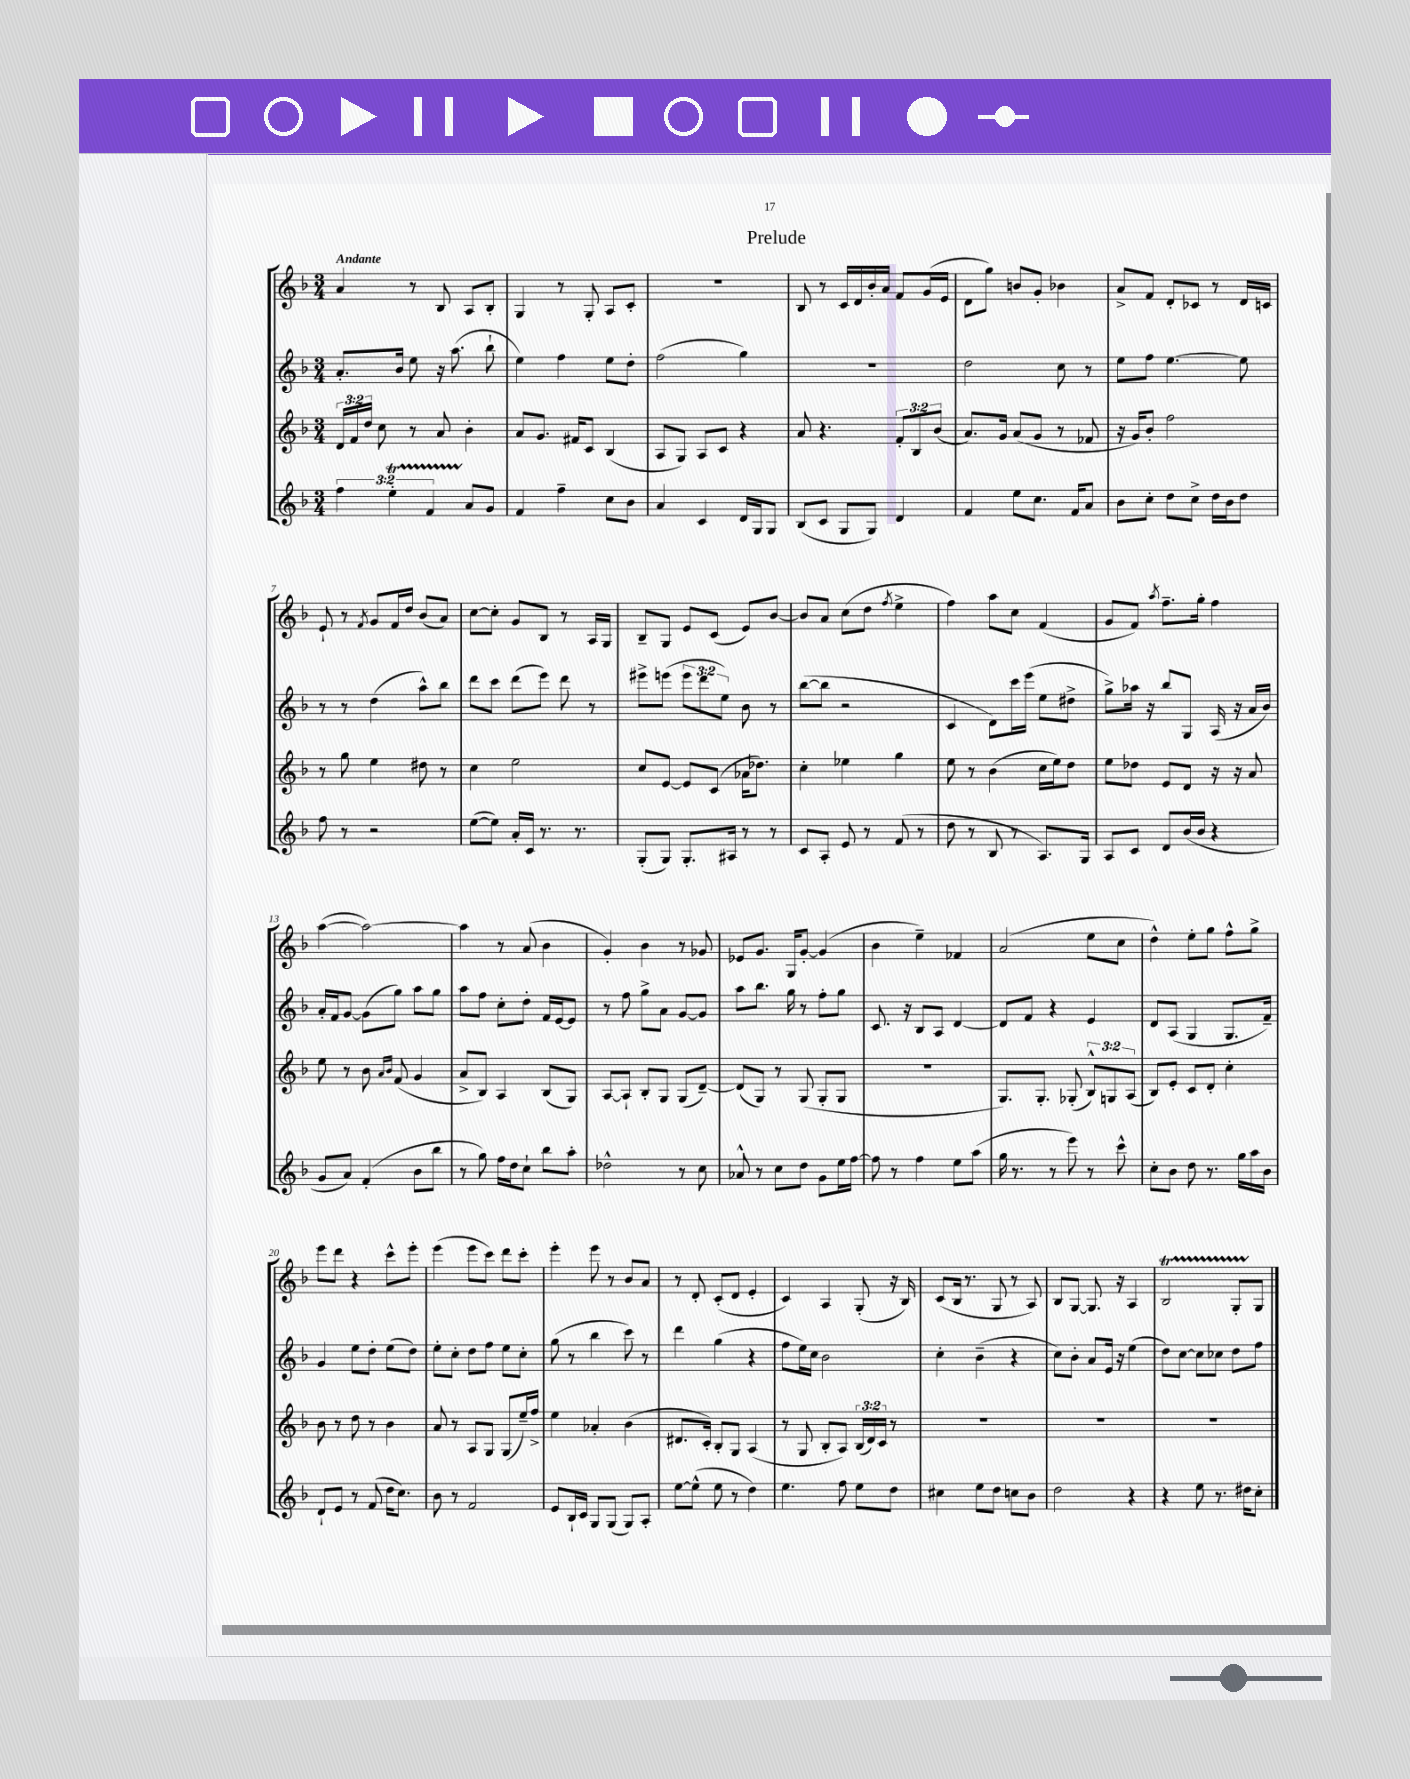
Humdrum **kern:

**kern	**kern	**kern	**kern
*staff4	*staff3	*staff2	*staff1
*clefG2	*clefG2	*clefG2	*clefG2
*k[b-]	*k[b-]	*k[b-]	*k[b-]
*M3/4	*M3/4	*M3/4	*M3/4
6ff	24d	8.a'	4a
.	24f	.	.
.	24dd	.	.
.	8cc	.	.
6ee'	.	.	.
.	.	16b-	.
.	8r	8ee	8r
6f	.	.	.
.	8a	16r	8B-
.	.	(8.aa	.
8a	4b-'	.	8A
8g	.	8bb-`	8B-'
=	=	=	=
4f	8a	4ee)	4G
.	8.g	.	.
4ff~	.	4ff	8r
.	16f#	.	.
.	8c	.	8G'
8cc	(4B-	8ee	8A
8b-	.	8dd'	8c'
=	=	=	=
4a	8A	(2ff	2.r
.	8G)	.	.
4c	8A	.	.
.	8c	.	.
16d	4r	4gg)	.
16G	.	.	.
8G	.	.	.
=	=	=	=
(8B-	8a	2.r	8B-
8c	4.r	.	8r
8G	.	.	16c
.	.	.	16d
8G)	.	.	16b-'
.	.	.	16a
4d	12f'	.	8f
.	12B-	.	.
.	.	.	(16g
.	(12b-	.	.
.	.	.	16e
=	=	=	=
4f	8.a)	2dd	8d
.	.	.	8gg)
.	16g	.	.
8ee	(8a	.	8b
8.cc	8g	.	8g'
.	8r	8cc	4b-
16f	.	.	.
8a	8f-	8r	.
=	=	=	=
8b-	16r	8ee	8a^
.	16g)	.	.
8cc'	8b-'	8ff	8f
8dd	2ff	[4.ee	8d'
8cc^	.	.	8c-
16dd	.	.	8r
16b-	.	.	.
8dd	.	8ee]	16d
.	.	.	16c
=	=	=	=
8ff	8r	8r	8e`
8r	8gg	8r	8r
.	.	.	8qf
2r	4ee	(4dd	8g
.	.	.	16f
.	.	.	16dd
.	8dd#	8aa^^)	(8b-
.	8r	8bb-	8a)
=	=	=	=
([8ee	4cc	8ddd	[8cc
8ee])	.	8ccc	8cc']
16a'	2ee	(8ddd	8g
16c	.	.	.
8.r	.	8eee)	8B-
.	.	8ddd	8r
8.r	.	.	.
.	.	8r	16A
.	.	.	16G
=	=	=	=
(8G'	8cc	8eee#^	8B-~
8G)	[8e	(8eee	8G
8.G'	8e]	12eee	8e
.	.	12ddd	.
.	(8c	.	(8c
.	.	12ee)	.
16A#	.	.	.
8r	16a-	8b-	8e)
.	8.dd-)	.	.
8r	.	8r	[8b-
=	=	=	=
8c	4cc'	([8bb-	8b-]
8A'	.	8bb-]	8a
8e	4ee-	2r	(8cc
8r	.	.	8dd
.	.	.	8qff
(8f	4gg	.	4ee^
8r	.	.	.
=	=	=	=
8dd	8ee	4c	4ff)
8r	8r	.	.
8B-	(4b-	8d)	8aa
8r	.	16ccc	8cc
.	.	(16eee	.
8.A)	16cc	8ee	(4f
.	16ee)	.	.
.	8dd	8dd#^	.
16G	.	.	.
=	=	=	=
8A	8ee	8gg^)	8g
8c	8dd-	16aa-	8f)
.	.	16r	.
.	.	.	8qaa
8d	8e	8bb-	8.ff~
(16b-	8d	8G	.
16b-	.	.	16gg'
4r	16r	(16A	4ff
.	16r	16r	.
.	8a	16a	.
.	.	16b-)	.
=	=	=	=
8g	8ee	16a'	([4aa
.	.	16f	.
8a)	8r	[8g	.
(4f'	8b-	(8g]	2aa_)
.	16qqa	.	.
.	16qqb-	.	.
.	(8f	8gg)	.
8b-	4g	8aa	.
8bb-	.	8gg	.
=	=	=	=
8r	8a^	8aa	4aa]
8gg)	8B-)	8ff	.
16ff	4A	8cc'	8r
16dd	.	.	.
8cc`	.	8dd'	(8a
8bb-	(8B-	16f	4b-
.	.	[16e	.
8aa'	8G)	8e]	.
=	=	=	=
2dd-^^	[8A	8r	4g')
.	8A`]	8ff	.
.	8B-'	8gg^	4b-
.	8G	8a	.
8r	(8G	[8g	8r
8cc	[8d~)	8g]	8g-
=	=	=	=
8a-^^	(8d]	8aa	8e-
8r	8G)	8.bb-	8.g
8cc	8r	.	.
.	.	16gg	16G
8dd	(8G	8r	[8g'
8g	8G'	8ff'	(4g]
16ee	8G	8gg	.
[16ff	.	.	.
=	=	=	=
8ff]	2.r	8.c	4b-
8r	.	.	.
.	.	16r	.
4ff	.	8B-	4ee~)
.	.	8A	.
8ee	.	[4d	4f-
(8aa	.	.	.
=	=	=	=
16gg	8.G)	8d]	(2a
8.r	.	.	.
.	.	8f	.
.	8.G'	.	.
8r	.	4r	.
8eee)	(8G-'	.	.
8r	12B-^^)	4e	8ee
.	12G	.	.
8ccc^^	.	.	8cc
.	(12A	.	.
=	=	=	=
8cc'	8B-)	8d	4dd^^)
8b-	8e'	(8A	.
8dd	8c	4G	8ee'
8.r	8d'	.	8gg
.	4cc'	8.G	8ff^^
16gg	.	.	.
16aa	.	.	8gg^
16b-	.	16f~)	.
=	=	=	=
8d`	8b-	4g	8eee
8e	8r	.	8ddd
8r	8dd	8ee	4r
(8f	8r	8dd'	.
16dd	4b-	(8ee	8ccc^^
8.cc)	.	.	.
.	.	8dd)	8eee'
=	=	=	=
8b-	8a	8ee'	(4eee
8r	8r	8cc'	.
2f	8A	8dd	8eee
.	8G	8ff	8ccc)
.	(8G	8ee	8ddd
.	16ee~)	8cc'	8ccc'
.	16ff^	.	.
=	=	=	=
8e	4ee	(8gg	4eee'
16B-`	.	8r	.
16c	.	.	.
8G	4a-'	4bb-	8eee
(8G	.	.	8r
8G)	(4b-	8ccc)	8b-
8A'	.	8r	8a
=	=	=	=
[8ee	8.d#	4ddd	8r
(8ee^^]	.	.	8d'
.	16c')	.	.
8ee	8B-'	(4gg	(8c'
8r	8G	.	8d
4dd)	(4A	4r	4e'
=	=	=	=
4.ee	8r	8ff	4c)
.	8G	16ee)	.
.	.	16cc	.
.	8B-'	2b-	4A
8ff	8A)	.	.
8ee	(24B-	.	(8G'
.	24d)	.	.
.	24c	.	.
8dd	8r	.	16r
.	.	.	16B-)
=	=	=	=
4cc#	2.r	4cc'	(8c
.	.	.	16B-
.	.	.	8.r
8ee	.	(4b-~	.
8dd	.	.	8G
8cc	.	4r	8r
8b-	.	.	8A)
=	=	=	=
2dd	2.r	8cc)	8B-
.	.	8b-'	[8G
.	.	8a	8.G]
.	.	16e	.
.	.	16r	16r
4r	.	(4ee	4A
=	=	=	=
4r	2.r	8dd)	2B-
.	.	[8cc	.
8ee	.	8cc]	.
8.r	.	8cc-	.
.	.	8dd	8G'
16dd#	.	.	.
8cc'	.	8ff	8G
==	==	==	==
*-	*-	*-	*-
